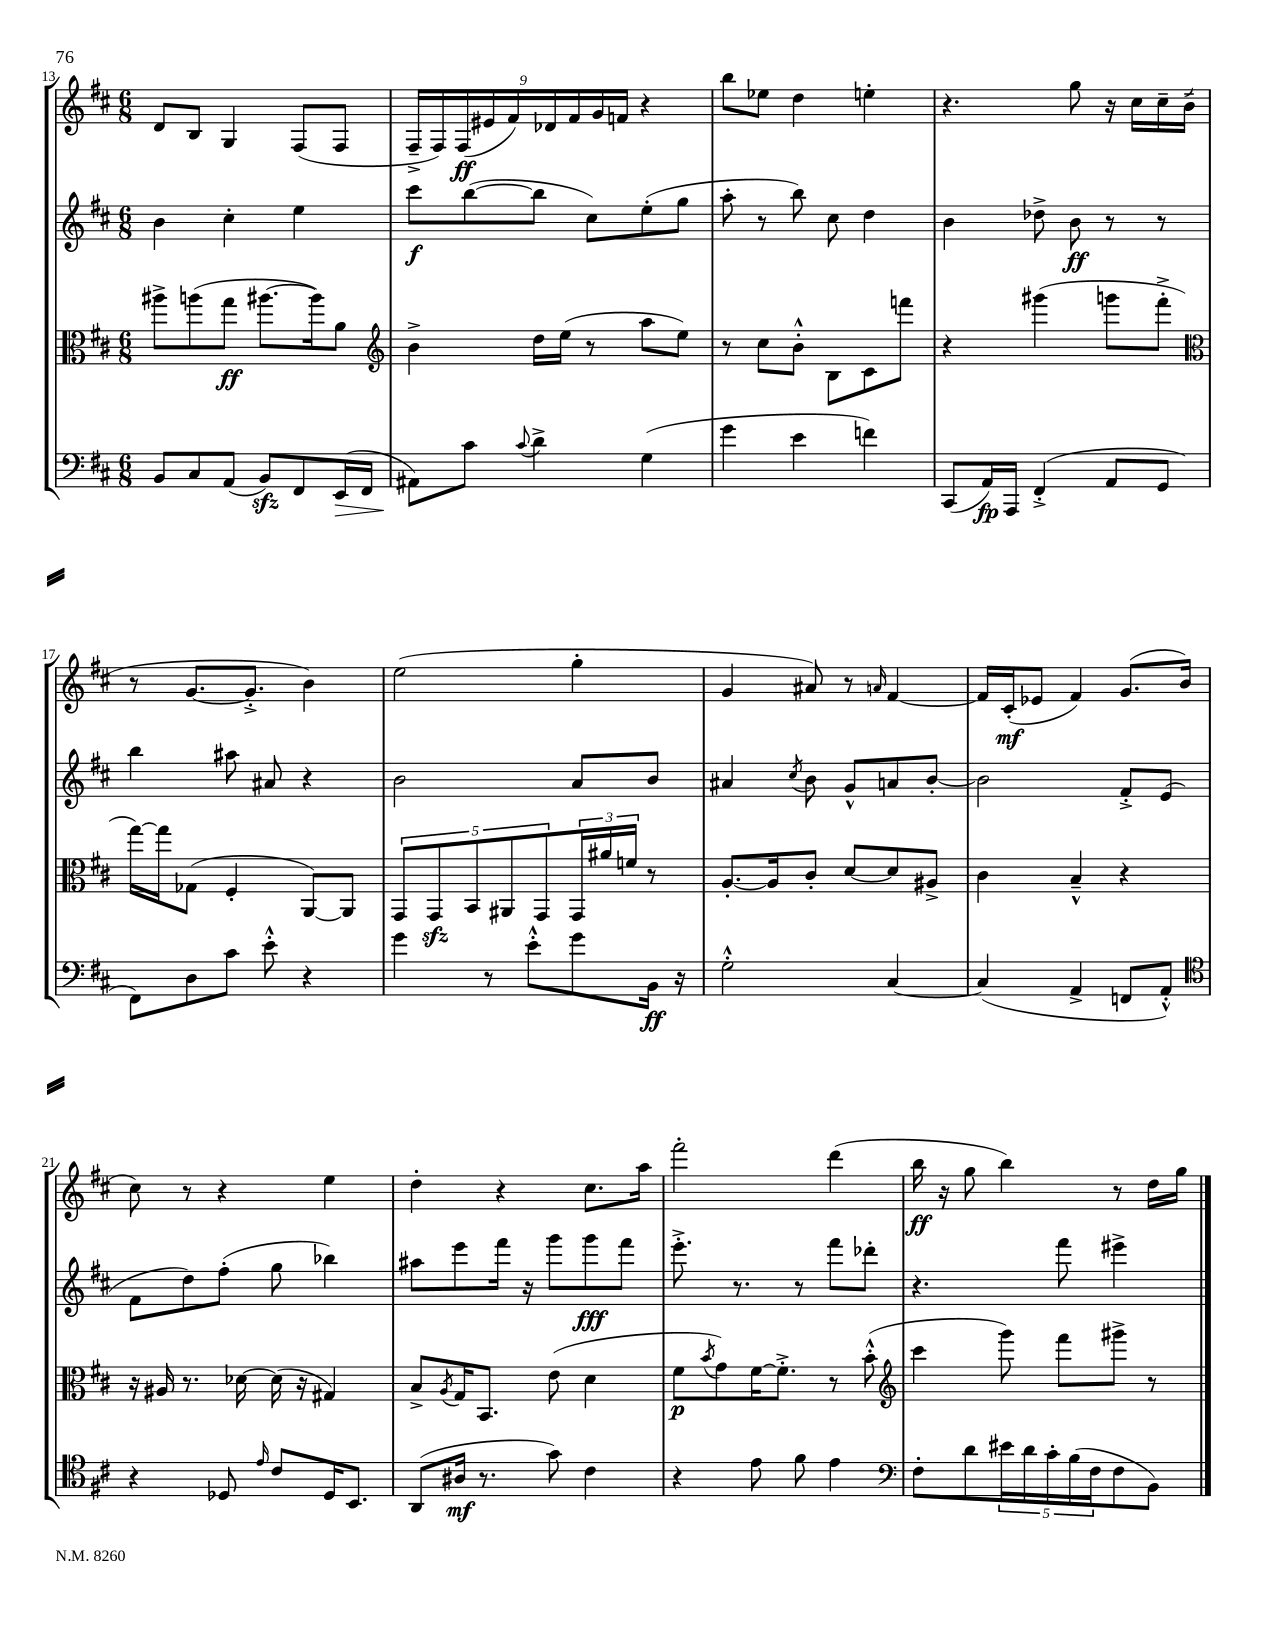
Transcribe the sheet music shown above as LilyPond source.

<<
\new StaffGroup <<
\new Staff = "s0" {
    \clef treble \key d \major \numericTimeSignature \time 6/8
    d'8 b8 g4 fis8( fis8 |
    \tuplet 9/8 { fis16---> fis16) fis16\ff( eis'16 fis'16) des'16 fis'16 g'16 f'16 } r4 |
    b''8 ees''8 d''4 e''4-. |
    r4. g''8 r16 cis''16 cis''16-- b'16--( |
    r8 g'8.~ g'8.-.-> b'4) |
    e''2( g''4-. |
    g'4 ais'8) r8 \grace { a'16 } fis'4~ |
    fis'16 cis'16-.\mf( ees'8 fis'4) g'8.( b'16 |
    cis''8) r8 r4 e''4 |
    d''4-. r4 cis''8. a''16 |
    fis'''2-. d'''4( |
    b''16\ff r16 g''8 b''4) r8 d''16 g''16 \bar "|." |
}
\new Staff = "s1" {
    \clef treble \key d \major \numericTimeSignature \time 6/8
    b'4 cis''4-. e''4 |
    cis'''8\f b''8~( b''8 cis''8) e''8-.( g''8 |
    a''8-. r8 b''8) cis''8 d''4 |
    b'4 des''8-> b'8\ff r8 r8 |
    b''4 ais''8 ais'8 r4 |
    b'2 a'8 b'8 |
    ais'4 \acciaccatura { cis''8 } b'8 g'8-^ a'8 b'8~-. |
    b'2 fis'8-.-> e'8( |
    fis'8 d''8) fis''8-.( g''8 bes''4) |
    ais''8 e'''8 fis'''16 r16 g'''8 g'''8\fff fis'''8 |
    e'''8.-.-> r8. r8 fis'''8 des'''8-. |
    r4. fis'''8 eis'''4-> \bar "|." |
}
\new Staff = "s2" {
    \clef alto \key d \major \numericTimeSignature \time 6/8
    ais''8-> a''8( g''8\ff ais''8.~ ais''16) a'8 |
    \clef treble b'4-> d''16 e''16( r8 a''8 e''8) |
    r8 cis''8 b'8-.-^ b8 cis'8 f'''8 |
    r4 gis'''4( g'''8 fis'''8-.-> |
    \clef alto g''16~) g''16 ges8( fis4-. a,8~) a,8 |
    \tuplet 5/4 { g,8 g,8\sfz b,8 ais,8 g,8 } \tuplet 3/2 { g,16 ais'16 f'16 } r8 |
    a8.~-. a16 cis'8-. d'8~ d'8 ais8-> |
    cis'4 b4---^ r4 |
    r16 ais16 r8. des'16~ des'16( r16 gis4) |
    b8-> \acciaccatura { a8 } g16 b,8. e'8( d'4 |
    fis'8\p \acciaccatura { b'8 } g'8) fis'16~ fis'8.-.-> r8 b'8-.-^( |
    \clef treble cis'''4 g'''8) fis'''8 gis'''8-> r8 \bar "|." |
}
\new Staff = "s3" {
    \clef bass \key d \major \numericTimeSignature \time 6/8
    b,8 cis8 a,8( b,8\sfz) fis,8 e,16\>( fis,16 |
    ais,8\!) cis'8 \appoggiatura { cis'8 } d'4-> g4( |
    g'4 e'4 f'4) |
    cis,8( a,16\fp) a,,16 fis,4-.->( a,8 g,8 |
    fis,8) d8 cis'8 e'8-.-^ r4 |
    g'4 r8 e'8-.-^ g'8 b,16\ff r16 |
    g2-.-^ cis4~ |
    cis4( a,4-> f,8 a,8-.-^) |
    \clef tenor r4 des8 \grace { e'16 } cis'8 des16 b,8. |
    a,8( ais16\mf r8. g'8) cis'4 |
    r4 e'8 fis'8 e'4 |
    \clef bass fis8-. d'8 \tuplet 5/4 { eis'16 d'16 cis'16-. b16( fis16 } fis8 b,8) \bar "|." |
}
>>
>>
\layout { \context { \Score currentBarNumber = #13 } }
